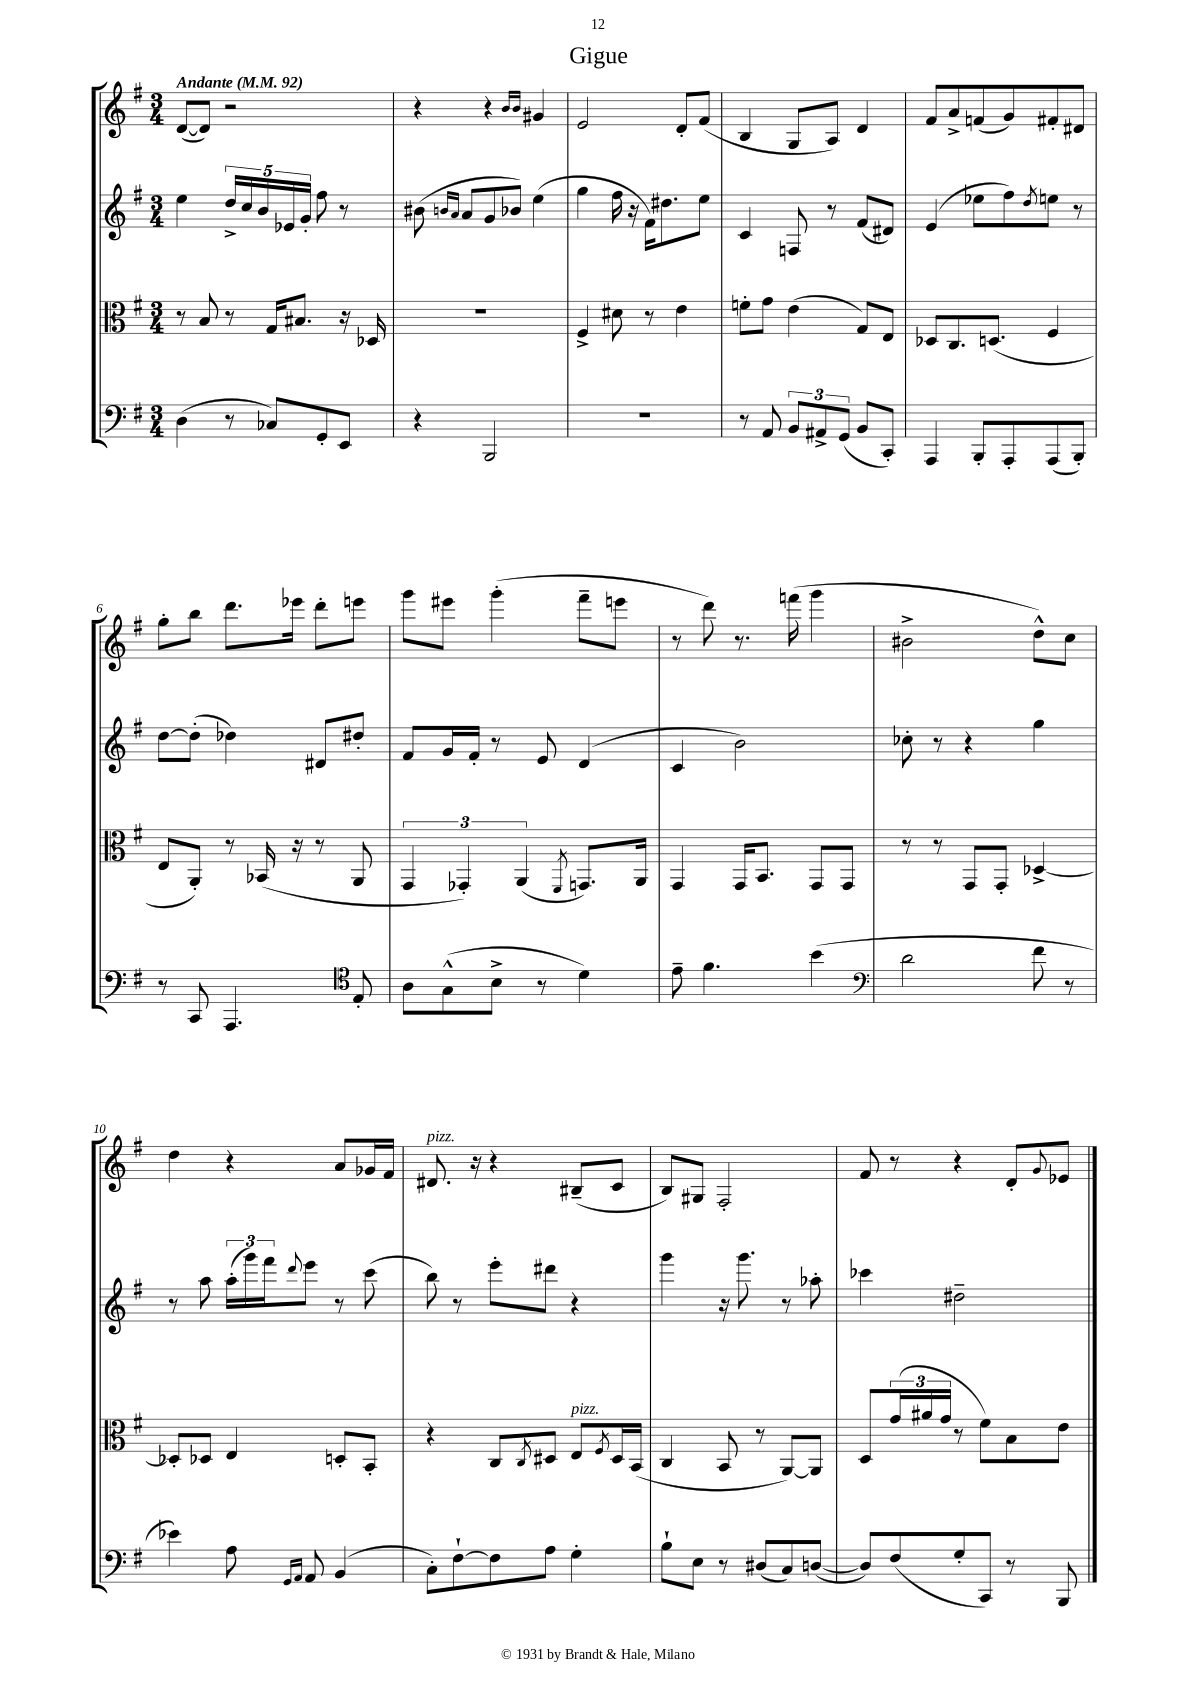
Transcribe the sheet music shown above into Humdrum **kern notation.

**kern	**kern	**kern	**kern
*staff4	*staff3	*staff2	*staff1
*clefF4	*clefC3	*clefG2	*clefG2
*k[f#]	*k[f#]	*k[f#]	*k[f#]
*M3/4	*M3/4	*M3/4	*M3/4
*MM92	*MM92	*MM92	*MM92
(4D\	8r	4ee\	([8d/L
.	8B/	.	8d/]J)
8r	8r	20dd^/LL	2r
.	.	20cc/	.
.	.	20b/	.
8C-/L)	16G/LK	.	.
.	.	20e-/	.
.	8.B#/J	.	.
.	.	20g'/JJ	.
8GG'/	.	8ff#\	.
8EE/J	16r	8r	.
.	16D-/	.	.
=	=	=	=
4r	2.r	(8b#\	4r
.	.	16qqb/LL	.
.	.	16qqa/JJ	.
.	.	8a/L	.
2BBB/	.	8g/	4r
.	.	8b-/J)	.
.	.	.	16qqb/LL
.	.	.	16qqb/JJ
.	.	(4ee\	4g#/
=	=	=	=
2.r	4F#^/	4gg\	2e/
.	8d#\	16ff#\	.
.	.	16r	.
.	8r	16f#\LK)	.
.	.	8.dd#\	.
.	4e\	.	8d'/L
.	.	8ee\J	(8f#/J
=	=	=	=
8r	8f'\L	4c/	4B/
8AA/	8g\J	.	.
12BB/L	(4e\	8F/	8G/L
12AA#^/	.	.	.
.	.	8r	8A/J)
(12GG/J	.	.	.
8BB/L	8G/L)	(8f#/L	4d/
8CC'/J)	8E/J	8d#/J)	.
=	=	=	=
4AAA/	8D-/L	(4e/	8f#/L
.	8.C/	.	8a^/
8BBB'/L	.	8ee-\L	(8f/
.	(8.D/J	.	.
8AAA'/	.	8ff#\)	8g/)
.	.	8qdd/	.
(8AAA/	4F#/	8ee\J	8f#'/
8BBB'/J)	.	8r	8d#/J
=	=	=	=
8r	8E/L	[8dd\L	8gg'\L
8CC/	8AA'/J)	(8dd'\]J	8bb\J
4.AAA/	8r	4dd-\)	8.ddd\L
.	(16BB-/	.	.
.	16r	.	16eee-\Jk
.	8r	8d#/L	8ddd'\L
*clefC4	*	*	*
8E'/	8AA/	8dd#'/J	8eee\J
=	=	=	=
8A\L	6GG/	8f#/L	8ggg\L
(8G^^\	.	16g/L	8eee#\J
.	6GG-'/)	.	.
.	.	16f#'/JJ	.
8B^\J	.	8r	(4ggg'\
.	(6AA/	.	.
8r	.	8e/	.
.	8qFF#/	.	.
4d\)	8.GG/L)	(4d/	8fff#~\L
.	.	.	8eee\J
.	16AA/Jk	.	.
=	=	=	=
8e~\	4GG/	4c/	8r
4.f#\	.	.	8ddd\)
.	16GG/LK	2b\)	8.r
.	8.BB/J	.	.
.	.	.	(16fff\
(4b\	8GG/L	.	4ggg\
.	8GG/J	.	.
=	=	=	=
*clefF4	*	*	*
2d\	8r	8cc-'\	2b#^\
.	8r	8r	.
.	8GG/L	4r	.
.	8GG'/J	.	.
8f#\	[4D-^/	4gg\	8dd^^\L)
8r	.	.	8cc\J
=	=	=	=
4e-\)	8D-'/]L	8r	4dd\
.	8D-/J	8aa\	.
8A\	4E/	(24aa'\LL	4r
.	.	24ggg\)	.
.	.	24fff#\J	.
16qqGG/LL	.	.	.
16qqAA/JJ	.	8qqddd/	.
8AA/	.	8eee\J	.
(4BB/	8D'/L	8r	8a/L
.	8BB'/J	(8ccc\	16g-/L
.	.	.	16f#/JJ
=	=	=	=
8C'\L)	4r	8bb\)	8.d#/
[8F#`\	.	8r	.
.	.	.	16r
8F#\]	8C/L	8eee'\L	4r
.	8qC/	.	.
8A\J	8D#/J	8ddd#\J	.
4G'\	8E/L	4r	(8B#~/L
.	8qF#/	.	.
.	16D#/L	.	8c/J
.	(16BB/JJ	.	.
=	=	=	=
8B`\L	4C/	4ggg\	8B/L)
8E\J	.	.	8G#/J
8r	8BB/	16r	2F#'/
.	.	8.ggg\	.
(8D#/L	8r	.	.
8C/)	[8AA/L)	8r	.
([8D/J	8AA/]J	8aa-'\	.
=	=	=	=
8D/]L)	8D/L	4ccc-\	8f#/
(8F#/	(24g/L	.	8r
.	24a#/	.	.
.	24g/JJ	.	.
8G'/	8r	2dd#~\	4r
8CC/J)	8f#\L)	.	.
8r	8B\	.	8d'/L
.	.	.	8qqg/
8BBB/	8e\J	.	8e-/J
==	==	==	==
*-	*-	*-	*-
